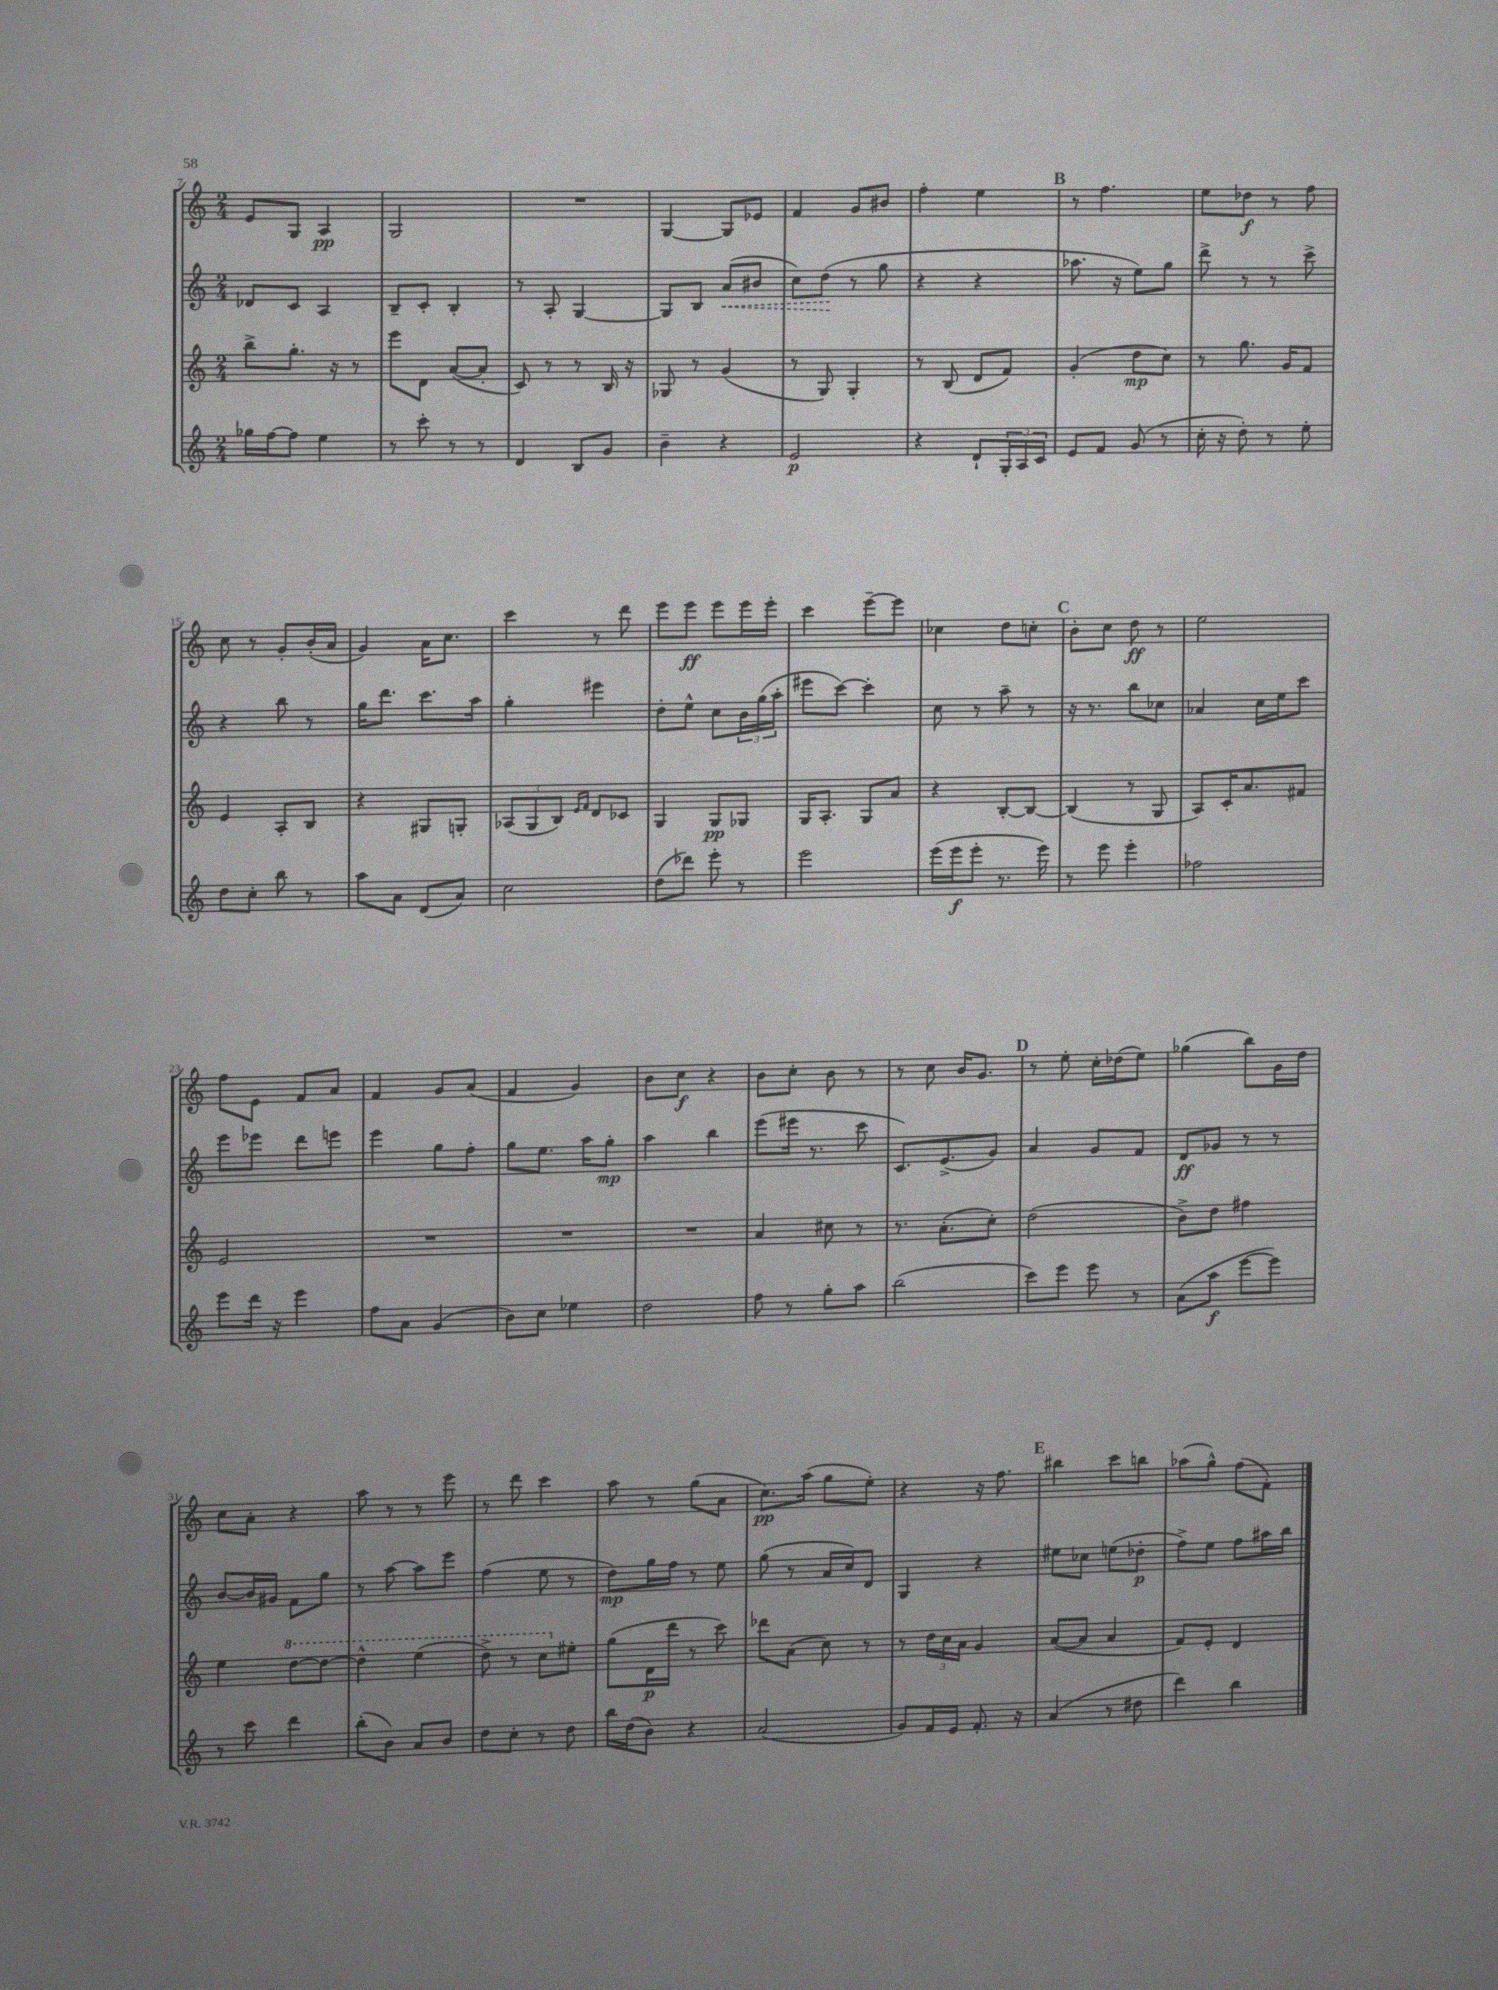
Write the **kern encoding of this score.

**kern	**dynam	**kern	**dynam	**kern	**dynam	**kern	**dynam
*part4	*part4	*part3	*part3	*part2	*part2	*part1	*part1
*staff4	*staff4	*staff3	*staff3	*staff2	*staff2	*staff1	*staff1
*clefG2	*	*clefG2	*	*clefG2	*	*clefG2	*
*k[]	*	*k[]	*	*k[]	*	*k[]	*
*M2/4	*	*M2/4	*	*M2/4	*	*M2/4	*
=7	=7	=7	=7	=7	=7	=7	=7
16gg-X\LL	.	8bb^\L	.	8d-X/L	.	8e/L	.
[16ff\J	.	.	.	.	.	.	.
8ff\J]	.	8.gg'\J	.	8c/J	.	8G/J	.
4ee\	.	.	.	4A/	.	4A/	pp
.	.	16r	.	.	.	.	.
.	.	8r	.	.	.	.	.
=8	=8	=8	=8	=8	=8	=8	=8
8r	.	8eee\L	.	8B~/L	.	2G/	.
8ccc'\	.	8d\J	.	8c'/J	.	.	.
8r	.	([8a/L	.	4B'/	.	.	.
8r	.	8a'/J]	.	.	.	.	.
=9	=9	=9	=9	=9	=9	=9	=9
4d/	.	8c/)	.	8r	.	2r	.
.	.	8r	.	8A'/	.	.	.
8B/L	.	8r	.	[4G/	.	.	.
8g/J	.	16B/	.	.	.	.	.
.	.	16r	.	.	.	.	.
=10	=10	=10	=10	=10	=10	=10	=10
4b~\	.	8G-X/	.	8G/L]	.	[4G/	.
.	.	8r	.	8B/J	.	.	.
!	!	!	!	!	!LO:HP:b	!	!
4r	.	(4g/	.	(8a/L	<	8G/L]	.
.	.	.	.	8b#X/J	.	8e-X/J	.
=11	=11	=11	=11	=11	=11	=11	=11
2e/	p	8r	.	8cc\L)	.	4f/	.
.	.	8G/)	.	(8dd\J	.	.	.
.	.	4G'/	.	8r	[	8g/L	.
.	.	.	.	8gg\	.	8b#X/J	.
=12	=12	=12	=12	=12	=12	=12	=12
4r	.	8r	.	4r	.	4ff'\	.
.	.	(8B/	.	.	.	.	.
8d`/L	.	8d/L	.	4r	.	4ee\	.
24G'/L	.	8f/J)	.	.	.	.	.
24A/	.	.	.	.	.	.	.
24c/JJ	.	.	.	.	.	.	.
!!LO:REH:place=s1:t=B
=13	=13	=13	=13	=13	=13	=13	=13
8e/L	.	(4g'/	.	8.aa-X\	.	8r	.
8f/J	.	.	.	.	.	4.ff\	.
.	.	.	.	16r	.	.	.
(8g/	.	8dd\L	mp	8ee\L)	.	.	.
8r	.	8cc\J)	.	8gg\J	.	.	.
=14	=14	=14	=14	=14	=14	=14	=14
16cc'\	.	8r	.	8ddd^\	.	8ee\L	.
16r	.	.	.	.	.	.	.
8dd'\)	.	8.gg\	.	8r	.	8dd-X\J	f
8r	.	.	.	8r	.	8r	.
.	.	16g/KL	.	.	.	.	.
8ee'\	.	8f/J	.	8ccc^\	.	8ff\	.
!!LO:LB:g=z
=15	=15	=15	=15	=15	=15	=15	=15
8dd\L	.	4e/	.	4r	.	8cc\	.
8cc'\J	.	.	.	.	.	8r	.
8bb\	.	8A'/L	.	8bb\	.	8g'/L	.
8r	.	8B/J	.	8r	.	(16b'/L	.
.	.	.	.	.	.	16a/JJ	.
=16	=16	=16	=16	=16	=16	=16	=16
8aa\L	.	4r	.	16gg\KL	.	4g/)	.
.	.	.	.	8.ddd\J	.	.	.
8a\J	.	.	.	.	.	.	.
(8d/L	.	8G#X/L	.	8.ccc\L	.	16a\KL	.
.	.	.	.	.	.	8.cc\J	.
8a/J)	.	8Gn'/J	.	.	.	.	.
.	.	.	.	16aa\Jk	.	.	.
=17	=17	=17	=17	=17	=17	=17	=17
2cc\	.	(12A-X/L	.	4gg'\	.	4ccc\	.
.	.	12G/	.	.	.	.	.
.	.	12B/J)	.	.	.	.	.
.	.	16qqe/LL	.	.	.	.	.
.	.	16qqf/JJ	.	.	.	.	.
.	.	8d/L	.	4eee#X\	.	8r	.
.	.	8c-X/J	.	.	.	8ddd\	.
=18	=18	=18	=18	=18	=18	=18	=18
(8dd\L	.	4G/	.	8dd'\L	.	8eee\L	.
8ddd-X\J)	.	.	.	8ee^^\J	.	8eee\J	ff
8eee'\	.	8G/L	pp	8cc\L	.	8eee\L	.
8r	.	8G-X/J	.	24b\L	.	16eee\L	.
.	.	.	.	(24gg\	.	.	.
.	.	.	.	.	.	16eee'\JJ	.
.	.	.	.	24aa'\JJ	.	.	.
=19	=19	=19	=19	=19	=19	=19	=19
2eee\	.	16G/KL	.	8eee#X\L	.	4ccc\	.
.	.	8.A'/J	.	.	.	.	.
.	.	.	.	[8ccc\J)	.	.	.
.	.	8G/L	.	4ccc'\]	.	[8eee~\L	.
.	.	8a/J	.	.	.	8eee\J]	.
=20	=20	=20	=20	=20	=20	=20	=20
(16eee\LL	.	4r	.	8cc\	.	4cc-X\	.
16eee\J	f	.	.	.	.	.	.
8eee'\J	.	.	.	8r	.	.	.
8.r	.	[8B'/L	.	8aa~\	.	8dd\L	.
.	.	8B/J_	.	8r	.	8ccn'\J	.
16eee\)	.	.	.	.	.	.	.
!!LO:REH:place=s1:t=C
=21	=21	=21	=21	=21	=21	=21	=21
8r	.	(4B/]	.	16r	.	8b'\L	.
.	.	.	.	8.r	.	.	.
8eee\	.	.	.	.	.	8cc\J	.
4eee'\	.	8r	.	8bb\L	.	8dd\	ff
.	.	8G/	.	8cc-X\J	.	8r	.
=22	=22	=22	=22	=22	=22	=22	=22
2ff-X\	.	8A/L)	.	4a-X/	.	2ee\	.
.	.	16c'/K	.	.	.	.	.
.	.	8.a/	.	.	.	.	.
.	.	.	.	16cc\LL	.	.	.
.	.	.	.	16ee\J	.	.	.
.	.	8f#X/J	.	8ccc\J	.	.	.
!!LO:LB:g=z
=23	=23	=23	=23	=23	=23	=23	=23
8eee\L	.	2e/	.	8eee\L	.	8ff\L	.
16ddd\Jk	.	.	.	8eee-X\J	.	8e\J	.
16r	.	.	.	.	.	.	.
4eee\	.	.	.	8ddd\L	.	8f/L	.
.	.	.	.	8eeen\J	.	8a/J	.
=24	=24	=24	=24	=24	=24	=24	=24
8ff\L	.	2r	.	4eee\	.	4f/	.
8a\J	.	.	.	.	.	.	.
(4g/	.	.	.	8gg\L	.	8g/L	.
.	.	.	.	8ff'\J	.	(8a/J	.
=25	=25	=25	=25	=25	=25	=25	=25
8b\L)	.	2r	.	8gg\L	.	4f/	.
8cc\J	.	.	.	8.ee\J	.	.	.
4ee-X\	.	.	.	.	.	4g/)	.
.	.	.	.	16aa\KL	.	.	.
.	.	.	.	8gg'\J	mp	.	.
=26	=26	=26	=26	=26	=26	=26	=26
2dd\	.	2r	.	4aa\	.	8b\L	.
.	.	.	.	.	.	8cc\J	f
.	.	.	.	4bb\	.	4r	.
=27	=27	=27	=27	=27	=27	=27	=27
8ff\	.	4a/	.	(8eee\L	.	8b\L	.
8r	.	.	.	16eee#X\Jk	.	8cc'\J	.
.	.	.	.	8.r	.	.	.
8gg'\L	.	8cc#X\	.	.	.	8b\	.
8aa\J	.	8r	.	8ccc\	.	8r	.
=28	=28	=28	=28	=28	=28	=28	=28
(2bb\	.	8.r	.	8.c/L)	.	8r	.
.	.	.	.	.	.	8cc\	.
.	.	(8.a'\L	.	(8.e^/	.	.	.
.	.	.	.	.	.	16b/KL	.
.	.	.	.	.	.	8.g/J	.
.	.	8cc'\J)	.	8g/J)	.	.	.
!!LO:REH:place=s1:t=D
=29	=29	=29	=29	=29	=29	=29	=29
8ccc\L)	.	(2dd\	.	4a/	.	8r	.
8eee\J	.	.	.	.	.	8ee'\	.
8eee\	.	.	.	8g/L	.	16cc'\LL	.
.	.	.	.	.	.	(16dd-X\J	.
8r	.	.	.	8f/J	.	8ee\J)	.
=30	=30	=30	=30	=30	=30	=30	=30
(8a\L	.	8b^\L)	.	8d/L	ff	(4gg-X\	.
8aa\J	f	8dd\J	.	8g-X/J	.	.	.
[8eee\L	.	4ff#X\	.	8r	.	8bb\L)	.
8eee\J])	.	.	.	8r	.	16g\L	.
.	.	.	.	.	.	16dd\JJ	.
!!LO:LB:g=z
=31	=31	=31	=31	=31	=31	=31	=31
8r	.	4ee\	.	[8b/L	.	8cc\L	.
8ccc\	.	.	.	16b/L]	.	8a'\J	.
.	.	.	.	16g#X/JJ	.	.	.
*	*	*8va	*	*	*	*	*
4ddd\	.	[8ddd\L	.	8f\L	.	4r	.
.	.	8ddd\J_	.	8gg\J	.	.	.
=32	=32	=32	=32	=32	=32	=32	=32
(8bb'\L	.	4ddd^^\]	.	8r	.	8aa\	.
8b\J)	.	.	.	[8aa\	.	8r	.
8a/L	.	(4eee\	.	8aa\L]	.	8r	.
8b/J	.	.	.	8eee\J	.	8eee\	.
=33	=33	=33	=33	=33	=33	=33	=33
8dd\L	.	8ddd^\)	.	(4ff\	.	8r	.
8cc'\J	.	8r	.	.	.	8ddd\	.
8r	.	8ccc\L	.	8ee\	.	4ccc\	.
*	*	*X8va	*	*	*	*	*
8dd\	.	8ee#X'\J	.	8r	.	.	.
=34	=34	=34	=34	=34	=34	=34	=34
16bb\LL	.	(8gg\L	.	8dd\L)	mp	8aa\	.
(16dd\J	.	.	.	.	.	.	.
8b\J)	.	16d\L	p	16gg\L	.	8r	.
.	.	16ddd\JJ	.	16ff\JJ	.	.	.
4r	.	8r	.	8r	.	(8gg\L	.
.	.	8ccc\)	.	8ee\	.	8a\J	.
=35	=35	=35	=35	=35	=35	=35	=35
(2a/	.	8ddd-X\L	.	(8gg\	.	8.cc\L)	pp
.	.	(8a\J	.	8r	.	.	.
.	.	.	.	.	.	(16aa\Jk	.
.	.	8cc\)	.	16a/LL	.	8gg\L	.
.	.	.	.	16cc/J)	.	.	.
.	.	8r	.	8d/J	.	8ee'\J)	.
=36	=36	=36	=36	=36	=36	=36	=36
8g/L)	.	8r	.	4G/	.	4r	.
16f/L	.	24dd\LL	.	.	.	.	.
.	.	24cc\	.	.	.	.	.
16e/JJ	.	.	.	.	.	.	.
.	.	24a\JJ	.	.	.	.	.
8.f'/	.	4g/	.	4r	.	16r	.
.	.	.	.	.	.	8.ff\	.
16r	.	.	.	.	.	.	.
!!LO:REH:place=s1:t=E
=37	=37	=37	=37	=37	=37	=37	=37
(4a/	.	([8a/L	.	8ee#X\L	.	4bb#X\	.
.	.	8a/J]	.	8cc-X\J	.	.	.
8r	.	4a/	.	(8een\L	.	8ccc\L	.
8dd#X\	.	.	.	8dd-X'\J	p	8bbn\J	.
=38	=38	=38	=38	=38	=38	=38	=38
4ddd\)	.	8f/L)	.	8ff^\L)	.	(8aa-X\L	.
.	.	8e'/J	.	8ee\J	.	8gg^^\J)	.
4bb\	.	4d/	.	8ff\L	.	(8ff\L	.
.	.	.	.	16aa#X\L	.	8f'\J)	.
.	.	.	.	16bb\JJ	.	.	.
==	==	==	==	==	==	==	==
*-	*-	*-	*-	*-	*-	*-	*-
